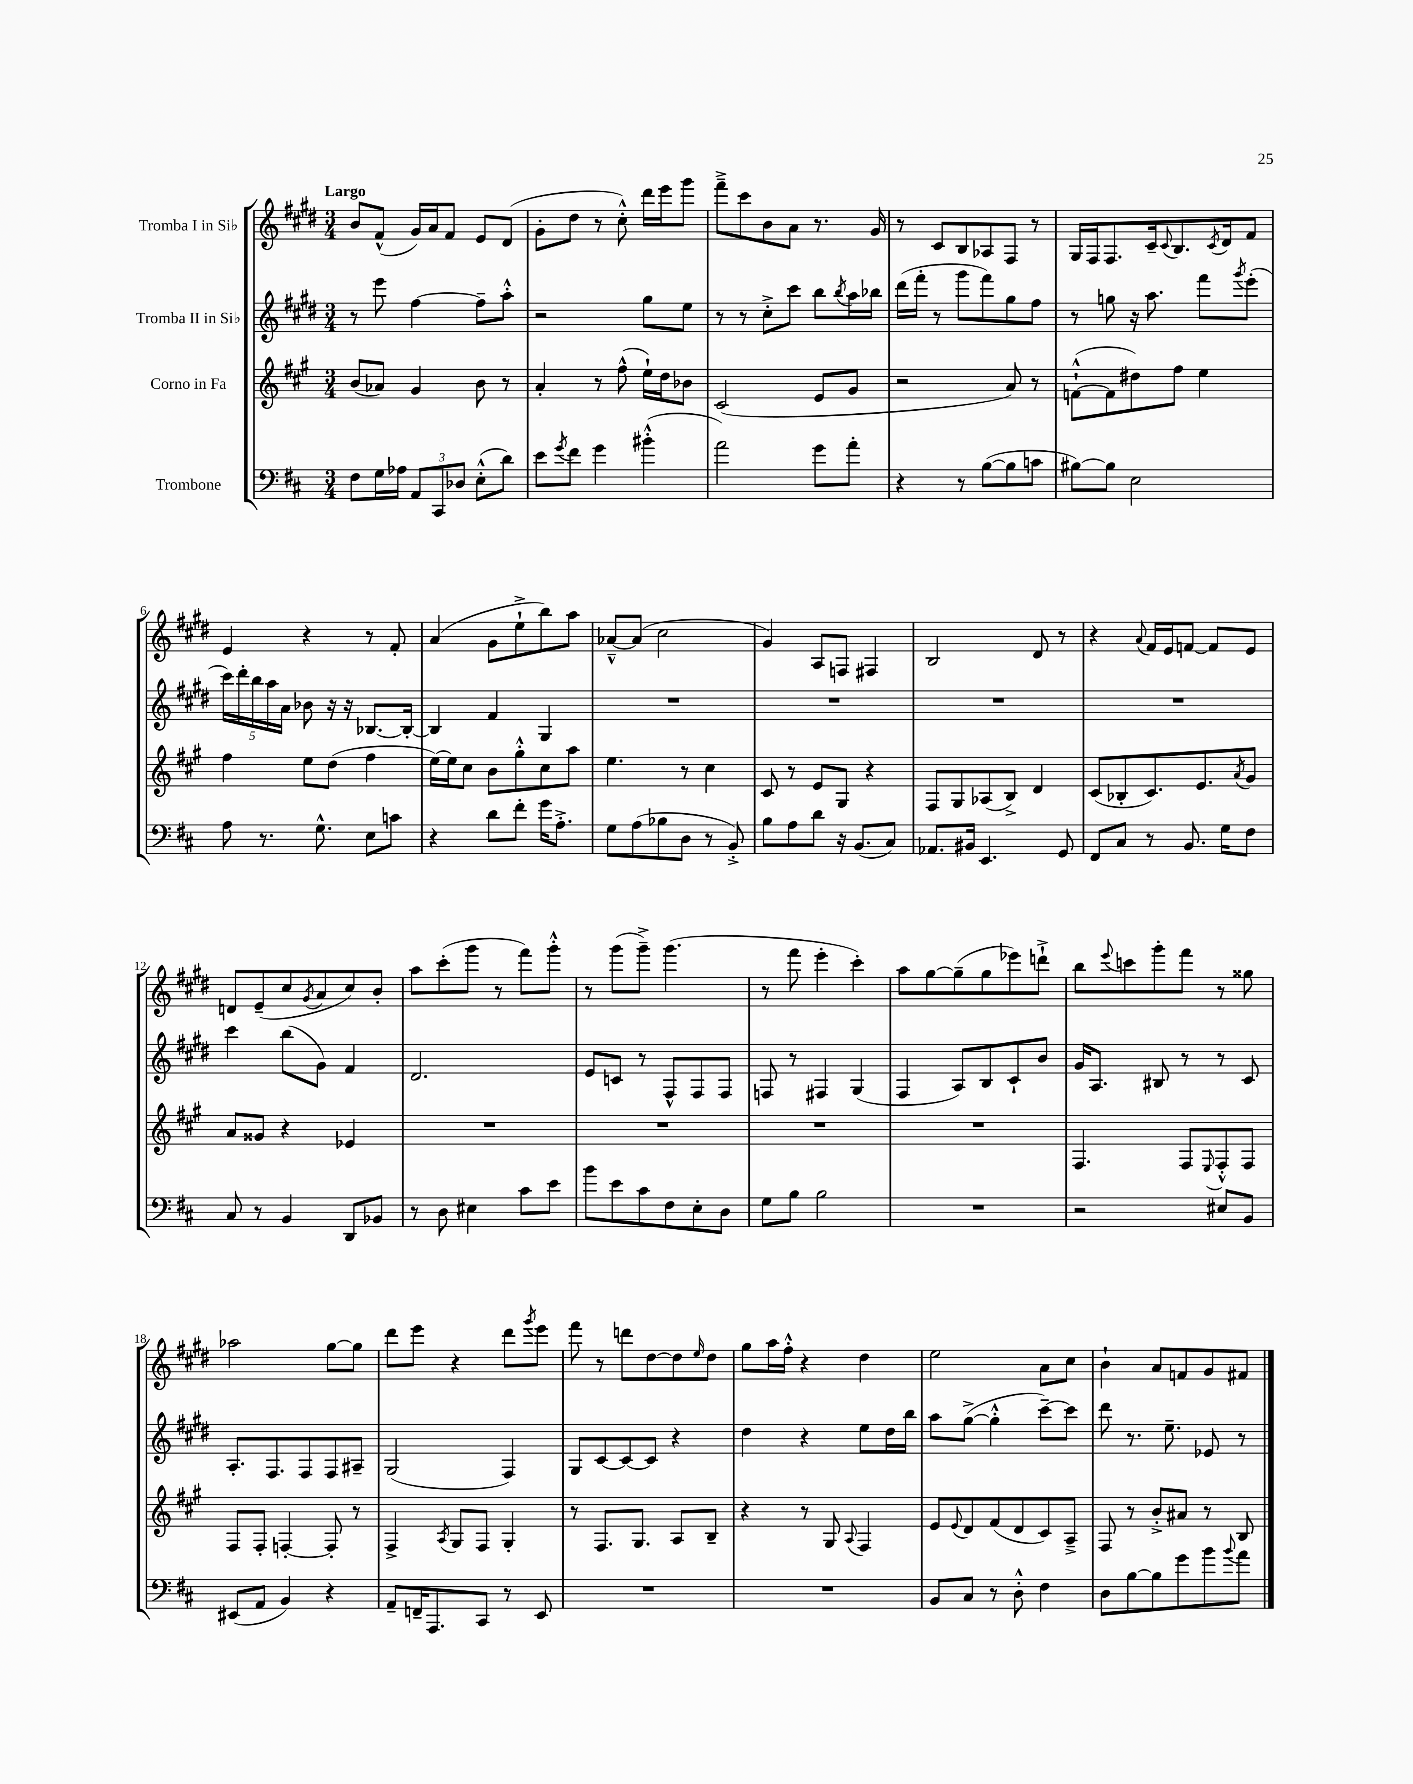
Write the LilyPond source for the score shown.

<<
\new StaffGroup <<
\new Staff = "s0" \with { instrumentName = "Tromba I in Sib" } {
    \clef treble \key e \major \numericTimeSignature \time 3/4 \tempo "Largo"
    b'8 fis'8-^( gis'16) a'16 fis'8 e'8 dis'8( |
    gis'8-. dis''8 r8 cis''8-.-^) dis'''16 e'''16 gis'''8 |
    fis'''8---> cis'''8 b'8 a'8 r8. gis'16 |
    r8 cis'8 b8 aes8 fis8 r8 |
    gis16 fis16 fis8. cis'16-- \appoggiatura { cis'8 } b8. \acciaccatura { cis'8 } dis'16 fis'8 |
    e'4 r4 r8 fis'8-. |
    a'4( gis'8 e''8-!-> b''8) a''8 |
    aes'8~---^ aes'8( cis''2 |
    gis'4) a8 f8 fis4 |
    b2 dis'8 r8 |
    r4 \appoggiatura { a'8 } fis'16 e'16 f'8~ f'8 e'8 |
    d'8 e'8--( cis''8 \acciaccatura { gis'8 } a'8 cis''8) b'8-. |
    a''8 cis'''8-.( gis'''8 r8 fis'''8) gis'''8-.-^ |
    r8 gis'''8( gis'''8--->) gis'''4.( |
    r8 fis'''8 e'''4-. cis'''4-.) |
    a''8 gis''8~ gis''8--( gis''8 ees'''8) d'''8-!-> |
    b''8 \appoggiatura { e'''8 } c'''8 gis'''8-. fis'''8 r8 gisis''8 |
    aes''2 gis''8~ gis''8 |
    dis'''8 e'''8 r4 dis'''8 \acciaccatura { gis'''8 } e'''8 |
    fis'''8 r8 d'''8 dis''8~ dis''8 \grace { e''16 } dis''8 |
    gis''8 a''16 fis''16-.-^ r4 dis''4 |
    e''2 a'8 cis''8 |
    b'4-! a'8 f'8 gis'8 fis'8 \bar "|." |
}
\new Staff = "s1" \with { instrumentName = "Tromba II in Sib" } {
    \clef treble \key e \major \numericTimeSignature \time 3/4
    r8 e'''8 fis''4~ fis''8-- a''8-.-^ |
    r2 gis''8 e''8 |
    r8 r8 cis''8-.-> cis'''8 b''8 \acciaccatura { b''8 } a''16 bes''16 |
    dis'''16( fis'''16-. r8 gis'''8 fis'''8) gis''8 fis''8 |
    r8 g''8 r16 a''8. fis'''8 \acciaccatura { gis'''8 } e'''8-.( |
    \tuplet 5/4 { cis'''16) dis'''16-. b''16 a''16 a'16 } bes'8 r16 r16 bes8.~ bes16~-. |
    bes4 fis'4 gis4 |
    R2. |
    R2. |
    R2. |
    R2. |
    cis'''4 b''8( gis'8) fis'4 |
    dis'2. |
    e'8 c'8 r8 fis8-^ fis8 fis8 |
    f8 r8 fis4 gis4( |
    fis4 a8) b8 cis'8-! b'8 |
    gis'16 a8. bis8 r8 r8 cis'8 |
    a8.-. fis8. fis8 fis8 ais8-- |
    gis2( fis4) |
    gis8 cis'8~ cis'8~ cis'8 r4 |
    dis''4 r4 e''8 dis''16 b''16 |
    a''8 gis''8~->( gis''4-.-^ cis'''8~--) cis'''8 |
    dis'''8 r8. e''8.-- ees'8 r8 \bar "|." |
}
\new Staff = "s2" \with { instrumentName = "Corno in Fa" } {
    \clef treble \key a \major \numericTimeSignature \time 3/4
    b'8( aes'8) gis'4 b'8 r8 |
    a'4-. r8 fis''8-^( e''16-!) d''16 bes'8 |
    cis'2( e'8 gis'8 |
    r2 a'8) r8 |
    f'8~-!-^( f'8 dis''8) fis''8 e''4 |
    fis''4 e''8 d''8( fis''4 |
    e''16~) e''16 cis''8 b'8 gis''8-.-^ cis''8 a''8 |
    e''4. r8 cis''4 |
    cis'8 r8 e'8 gis8 r4 |
    fis8 gis8 aes8( b8->) d'4 |
    cis'8( bes8-. cis'8.) e'8. \acciaccatura { a'8 } gis'8 |
    a'8 gisis'8 r4 ees'4 |
    R2. |
    R2. |
    R2. |
    R2. |
    fis4. fis8 \appoggiatura { e8 } fis8-.-^ fis8 |
    fis8 fis8-. f4~-. f8-. r8 |
    fis4-> \acciaccatura { a8 } gis8 fis8 gis4-. |
    r8 fis8. gis8. a8 b8-- |
    r4 r8 gis8 \appoggiatura { a8 } fis4 |
    e'8 \appoggiatura { e'8 } d'8 fis'8( d'8 cis'8) a8---> |
    fis8 r8 b'8-.-> ais'8 r8 b8 \bar "|." |
}
\new Staff = "s3" \with { instrumentName = "Trombone" } {
    \clef bass \key d \major \numericTimeSignature \time 3/4
    fis8 g16 aes16 \tuplet 3/2 { a,8 cis,8 des8 } e8-.-^( d'8) |
    e'8 \acciaccatura { g'8 } fis'8 g'4 bis'4-.-^( |
    a'2) g'8 a'8-. |
    r4 r8 b8~( b8 c'8 |
    bis8~) bis8 e2 |
    a8 r8. g8.-^ e8 c'8 |
    r4 d'8 fis'8-. g'16 a8.-.-> |
    g8 a8( bes8 d8 r8 b,8-.->) |
    b8 a8 d'8 r16 b,8.( cis8) |
    aes,8. bis,16 e,4. g,8 |
    fis,8 cis8 r8 b,8. g16 fis8 |
    cis8 r8 b,4 d,8 bes,8 |
    r8 d8 eis4 cis'8 e'8 |
    b'8 e'8 cis'8 fis8 e8-. d8 |
    g8 b8 b2 |
    R2. |
    r2 eis8 b,8 |
    eis,8( a,8 b,4) r4 |
    a,8-- f,16-- a,,8. cis,8 r8 e,8 |
    R2. |
    R2. |
    b,8 cis8 r8 d8-.-^ fis4 |
    d8 b8~ b8 g'8 b'8 \appoggiatura { b'8 } a'8 \bar "|." |
}
>>
>>
